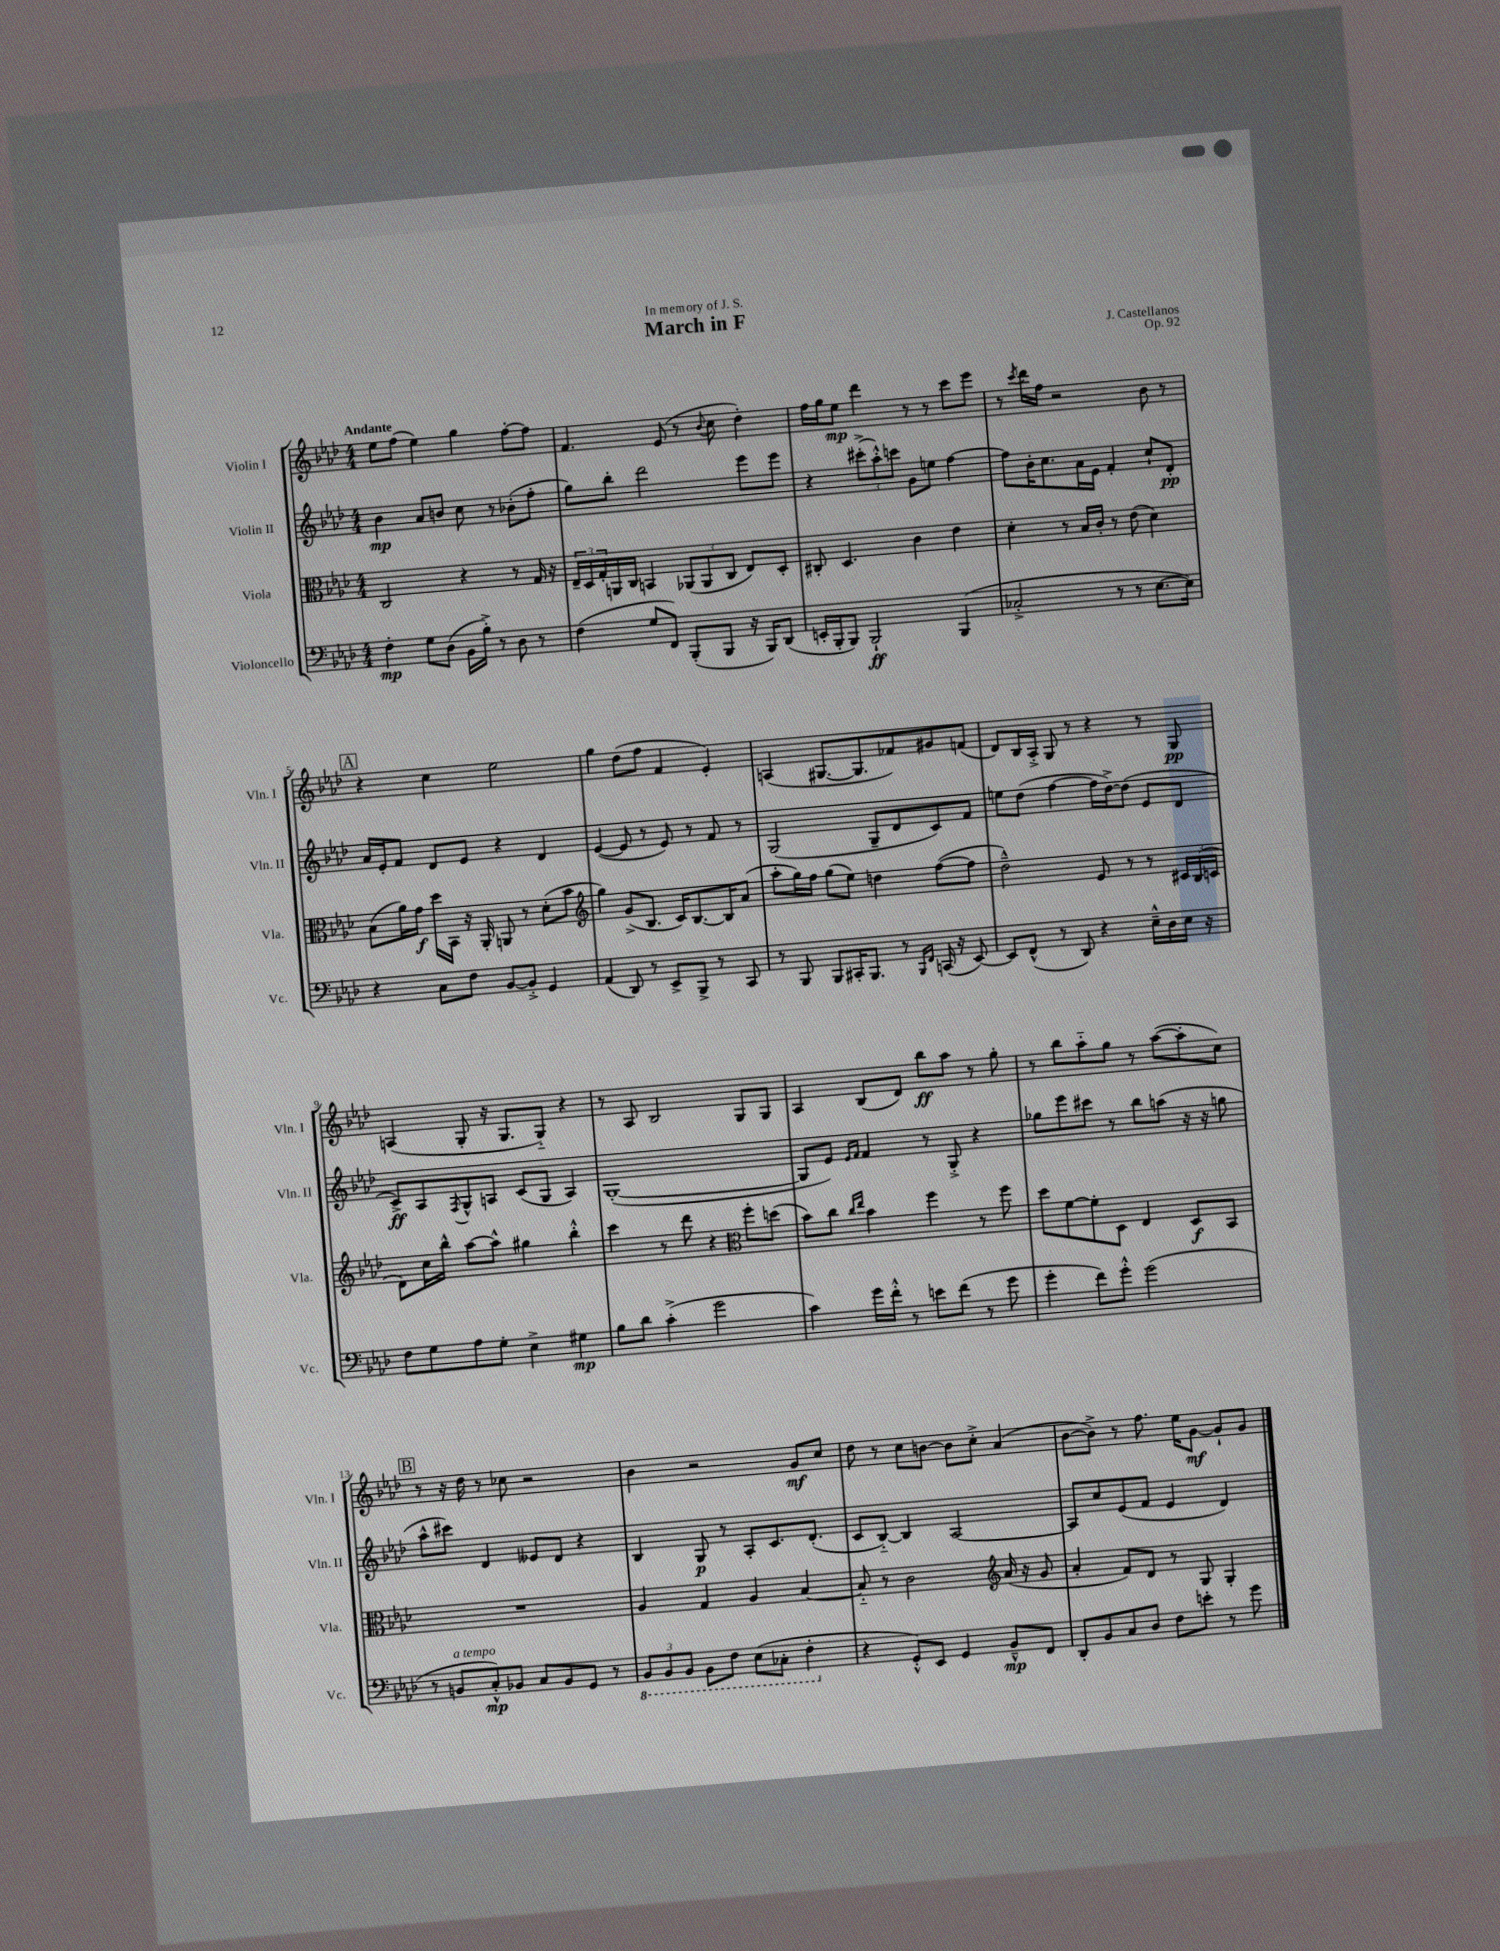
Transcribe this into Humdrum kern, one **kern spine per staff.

**kern	**dynam	**kern	**dynam	**kern	**dynam	**kern	**dynam
*part4	*part4	*part3	*part3	*part2	*part2	*part1	*part1
*staff4	*staff4	*staff3	*staff3	*staff2	*staff2	*staff1	*staff1
*I"Violoncello	*	*I"Viola	*	*I"Violin II	*	*I"Violin I	*
*I'Vc.	*	*I'Vla.	*	*I'Vln. II	*	*I'Vln. I	*
*clefF4	*	*clefC3	*	*clefG2	*	*clefG2	*
*k[b-e-a-d-]	*	*k[b-e-a-d-]	*	*k[b-e-a-d-]	*	*k[b-e-a-d-]	*
*M4/4	*	*M4/4	*	*M4/4	*	*M4/4	*
=1	=1	=1	=1	=1	=1	=1	=1
!	!	!	!	!	!	!LO:TX:a:B:t=Andante	!
4F'\	mp	2C/	.	4b-\	mp	8ee-\L	.
.	.	.	.	.	.	(8ff\J	.
8G\L	.	.	.	8a-/L	.	4ee-\)	.
(8D-\J	.	.	.	8bn/J	.	.	.
16BB-\LL	.	4r	.	8cc\	.	4gg\	.
16B-'^\JJ)	.	.	.	.	.	.	.
8r	.	.	.	8r	.	.	.
8D-\	.	8r	.	(8b-X'\L	.	[8ff'\L	.
8r	.	16G/	.	8ff'\J	.	8ff\J]	.
.	.	16r	.	.	.	.	.
=2	=2	=2	=2	=2	=2	=2	=2
(4F\	.	24E-~/LL	.	8gg\L)	.	4.f/	.
.	.	24D-/	.	.	.	.	.
.	.	24G'/	.	.	.	.	.
.	.	16AAn/	.	8bb-'\J	.	.	.
.	.	16C/JJ	.	.	.	.	.
8G/L	.	4BBn/	.	2ddd-\	.	.	.
8FF/J)	.	.	.	.	.	(8e-/	.
(8BBB-'/L	.	(12AA-X/L	.	.	.	8r	.
.	.	12AA-/	.	.	.	.	.
.	.	.	.	.	.	8qqb-/	.
8BBB-/J	.	.	.	.	.	8cc\	.
.	.	12C/J	.	.	.	.	.
16r	.	8E-/L)	.	8eee-\L	.	4dd-'\)	.
16BBB-/KL)	.	.	.	.	.	.	.
(8DD-/J	.	8D-'/J	.	8eee-\J	.	.	.
=3	=3	=3	=3	=3	=3	=3	=3
16EEn'/LL	.	8C#X'/	.	4r	.	16ff\LL	.
16BBB-'/J	.	.	.	.	.	16gg\J	.
8BBB-/J)	.	4.D-/	.	.	.	8ee-\J	mp
2BBB-`/	ff	.	.	(12ccc#X'^\L	.	4ddd-\	.
.	.	.	.	12aa-'^^\)	.	.	.
.	.	.	.	12cccn\J	.	.	.
.	.	4c\	.	8g\L	.	8r	.
.	.	.	.	8een\J	.	8r	.
(4BBB-/	.	4e-\	.	[4ff\	.	8ccc\L	.
.	.	.	.	.	.	8eee-\J	.
=4	=4	=4	=4	=4	=4	=4	=4
2C-X'^/	.	4d-'\	.	8ff\L]	.	8r	.
.	.	.	.	.	.	8qccc/	.
.	.	.	.	16b-'\K	.	16ddd-\LL	.
.	.	.	.	8.cc\	.	16ff\JJ	.
.	.	8r	.	.	.	2r	.
.	.	16B-/LL	.	16a-\L	.	.	.
.	.	16c'/JJ	.	16e-\JJ	.	.	.
8r	.	8r	.	4f'/	.	.	.
8r	.	(8e-\	.	.	.	.	.
[8.E-\L	.	4d-\)	.	8cc`/L	.	8b-\	.
.	.	.	.	8d-'/J	pp	8r	.
16E-\Jk])	.	.	.	.	.	.	.
!!LO:LB:g=z
!!LO:REH:place=s1:t=A
=5	=5	=5	=5	=5	=5	=5	=5
4r	.	(8B-\L	.	16a-/LL	.	4r	.
.	.	.	.	16e-'/J	.	.	.
.	.	16a-\L)	.	8f/J	.	.	.
.	.	16g\JJ	f	.	.	.	.
8C\L	.	16dd-\LL	.	8d-/L	.	4cc\	.
.	.	16BB-\JJ	.	.	.	.	.
8F\J	.	16r	.	8e-/J	.	.	.
.	.	16AA-'/	.	.	.	.	.
[8BB-/L	.	8AAn/	.	4r	.	2ee-\	.
8BB-'^/J]	.	8r	.	.	.	.	.
4GG/	.	(8d-'\L	.	4d-/	.	.	.
.	.	8b-\J	.	.	.	.	.
=6	=6	=6	=6	=6	=6	=6	=6
*	*	*clefG2	*	*	*	*	*
(4AA-/	.	4gg\)	.	([4e-/	.	4gg\	.
8DD-/)	.	(8g^/L	.	8e-/]	.	(8dd-\L	.
8r	.	8.B-/J	.	8r	.	8ff\J	.
8EE-^/L	.	.	.	8e-/)	.	4f/	.
.	.	16c/KL)	.	.	.	.	.
8BBB-^/J	.	[8.B-/	.	8r	.	.	.
8r	.	.	.	8f/	.	4e-'/)	.
.	.	16B-/K]	.	.	.	.	.
8CC/	.	(8a-/J	.	8r	.	.	.
=7	=7	=7	=7	=7	=7	=7	=7
8r	.	8aa-'\L	.	(2G/	.	(4An/	.
8BBB-/	.	16gg\L)	.	.	.	.	.
.	.	16ff\JJ	.	.	.	.	.
8BBB-/L	.	(8gg\L	.	.	.	[8.G#X/L	.
16CC#X'/K	.	8ee-\J)	.	.	.	.	.
8.BBB-/J	.	.	.	.	.	8.G#/]	.
.	.	4ddn\	.	8G~/L	.	.	.
8r	.	.	.	8d-/	.	8f-X/)	.
16qqBBB-/LL	.	.	.	.	.	.	.
16qqFF/JJ	.	.	.	.	.	.	.
(16CCn/	.	([8ff\L	.	8c/)	.	8g#X/	.
16r	.	.	.	.	.	.	.
[8EE-/)	.	8ff\J]	.	8f/J	.	(8fn/J	.
=8	=8	=8	=8	=8	=8	=8	=8
8EE-/L]	.	2dd-~^^\)	.	8een\L	.	8d-/L)	.
(8FF^^/J	.	.	.	(8dd-\J	.	16B-/L	.
.	.	.	.	.	.	16A-'^/JJ	.
8r	.	.	.	[4ff\	.	8G/	.
8DD-/)	.	.	.	.	.	8r	.
4r	.	8e-/	.	16ff\LL]	.	4r	.
.	.	.	.	[16dd-^\J)	.	.	.
.	.	8r	.	(8dd-\J]	.	.	.
16E-~^^\LL	.	8r	.	8e-/L	.	8r	.
16D-\	.	.	.	.	.	.	.
16E-\JJ	.	24c#X/LL	.	8d-/J	.	8G/	pp
.	.	(24B-/	.	.	.	.	.
16r	.	.	.	.	.	.	.
.	.	24cn/JJ	.	.	.	.	.
!!LO:LB:g=z
=9	=9	=9	=9	=9	=9	=9	=9
8F\L	.	8d-\L)	.	8c^/L)	ff	(4An/	.
8G\	.	16cc\L	.	8A-/	.	.	.
.	.	16bb-^^\JJ	.	.	.	.	.
.	.	.	.	8qF/	.	.	.
8A-\	.	[8aa-\L	.	8G^^/	.	8G'/	.
8G'\J	.	8aa-^^\J]	.	8An/J	.	16r	.
.	.	.	.	.	.	8.G/L	.
4E-^\	.	4gg#X\	.	(8c/L	.	.	.
.	.	.	.	8G/J	.	8G/J)	.
4G#X\	mp	4bb-'^^\	.	4A/)	.	4r	.
=10	=10	=10	=10	=10	=10	=10	=10
8B-\L	.	4ccc\	.	([1G'	.	8r	.
8d-\J	.	.	.	.	.	8A-/	.
(4c'^\	.	8r	.	.	.	2B-/	.
.	.	8ddd-\	.	.	.	.	.
2g\	.	4r	.	.	.	.	.
*	*	*clefC3	*	*	*	*	*
.	.	8ff'\L	.	.	.	8G/L	.
.	.	(8ddn\J	.	.	.	8G/J	.
=11	=11	=11	=11	=11	=11	=11	=11
4c\)	.	8b-\L)	.	8G/L]	.	4A-/	.
.	.	8cc\J	.	8e-/J)	.	.	.
.	.	16qqcc/LL	.	16qqe-/LL	.	.	.
.	.	16qqee-/JJ	.	16qqf/JJ	.	.	.
16g\LL	.	4b-\	.	4f/	.	(8B-/L	.
16f'^^\JJ	.	.	.	.	.	.	.
8r	.	.	.	.	.	8d-/J)	.
8en\L	.	4ff\	.	8r	.	8bb-\L	ff
(8f\J	.	.	.	8G'^/	.	8aa-\J	.
8r	.	8r	.	4r	.	8r	.
8g\	.	8ff\	.	.	.	8gg'\	.
=12	=12	=12	=12	=12	=12	=12	=12
4g'\	.	8dd-\L	.	8gg-X\L	.	8r	.
.	.	[8f\	.	8eee-\	.	8bb-\L	.
8f\L)	.	8f'\]	.	8ccc#X\J	.	8aa-\	.
8g'^^\J	.	8D-\J	.	8r	.	8gg\J	.
(2g\	.	4E-/	.	8bb-\L	.	8r	.
.	.	.	.	(8aan\J	.	([8aa-\L	.
.	.	8D-/L	f	16r	.	8aa-'\]	.
.	.	.	.	16r	.	.	.
.	.	8BB-/J	.	8ggn\	.	8cc\J)	.
!!LO:LB:g=z
!!LO:REH:place=s1:t=B
=13	=13	=13	=13	=13	=13	=13	=13
8r	.	1r	.	8aa-^^\L	.	8r	.
!LO:TX:a:i:t=a tempo	!	!	!	!	!	!	!
8BBn/L	.	.	.	8ccc#X\J)	.	16r	.
.	.	.	.	.	.	16dd-\	.
8C'^^/)	mp	.	.	4d-/	.	8r	.
8BB-X/J	.	.	.	.	.	8cc-X\	.
8C/L	.	.	.	8e--X/L	.	2r	.
8BB-/	.	.	.	8d-/J	.	.	.
8GG/J	.	.	.	4r	.	.	.
8r	.	.	.	.	.	.	.
=14	=14	=14	=14	=14	=14	=14	=14
*8ba	*	*	*	*	*	*	*
12BBB-/L	.	4A-/	.	4B-/	.	4b-\	.
12BBB-/	.	.	.	.	.	.	.
12BBB-/J	.	.	.	.	.	.	.
8BBB-\L	.	4G/	.	8G/	p	2r	.
8FF\J	.	.	.	8r	.	.	.
(8EE-\L	.	4A-/	.	8A-'/L	.	.	.
8CC-X'\J	.	.	.	8.c/	.	.	.
4FF'\	.	[4B-/	.	.	.	8g/L	mf
.	.	.	.	(8.d-'/J	.	.	.
.	.	.	.	.	.	8cc/J	.
=15	=15	=15	=15	=15	=15	=15	=15
*X8ba	*	*	*	*	*	*	*
4r	.	8B-/]	.	8c/L	.	8dd-\	.
.	.	8r	.	[8B-/J)	.	8r	.
8GG'^^/L)	.	2c\	.	4B-/]	.	8cc\L	.
8EE-/J	.	.	.	.	.	[8bn\J	.
4GG/	.	.	.	[2A-/	.	8b\L]	.
.	.	.	.	.	.	8cc'^\J	.
*	*	*clefG2	*	*	*	*	*
8BB-~^^/L	mp	(16a-/	.	.	.	(4a-/	.
.	.	16r	.	.	.	.	.
8FF/J	.	8g/	.	.	.	.	.
=16	=16	=16	=16	=16	=16	=16	=16
8DD-'/L	.	4a-'/	.	8A-/L]	.	[8b-\L	.
8BB-/	.	.	.	8cc/	.	8b-^\J])	.
8C/	.	8f/L)	.	(8e-/	.	8r	.
8D-/J	.	8d-/J	.	8f/J	.	8.ff\	.
8F\L	.	8r	.	4e-/	.	.	.
.	.	.	.	.	.	16ee-\KL	.
8en'\J	.	8G/	.	.	.	[8g\J	mf
8r	.	4G'/	.	4d-/)	.	8g`/L]	.
8g\	.	.	.	.	.	8g/J	.
==	==	==	==	==	==	==	==
*-	*-	*-	*-	*-	*-	*-	*-
